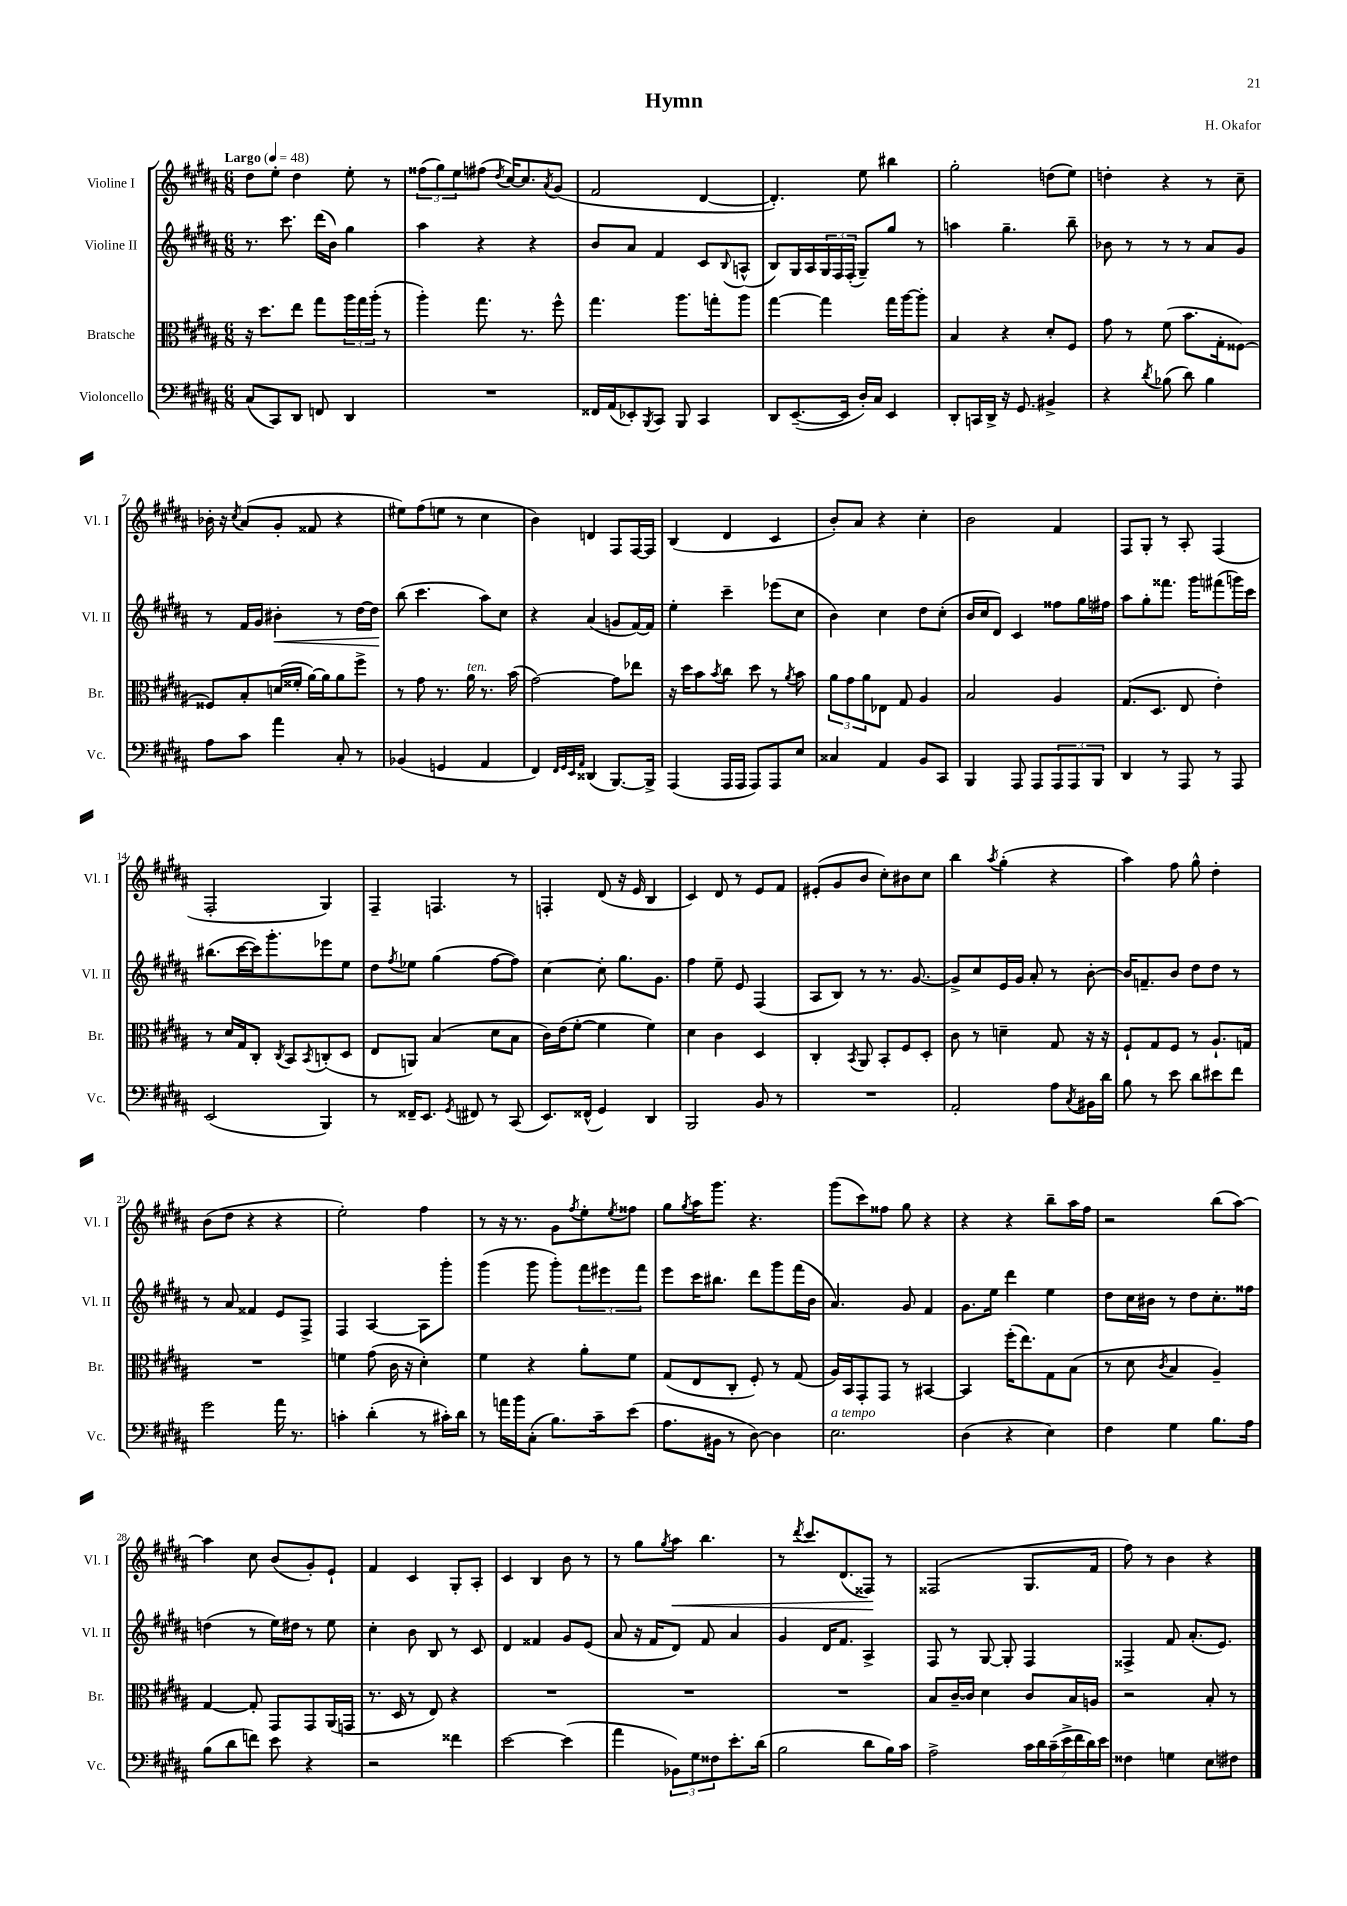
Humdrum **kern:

**kern	**kern	**kern	**dynam	**kern	**dynam
*part4	*part3	*part2	*part2	*part1	*part1
*staff4	*staff3	*staff2	*staff2	*staff1	*staff1
*I"Violoncello	*I"Bratsche	*I"Violine II	*	*I"Violine I	*
*I'Vc.	*I'Br.	*I'Vl. II	*	*I'Vl. I	*
*clefF4	*clefC3	*clefG2	*	*clefG2	*
*k[f#c#g#d#a#]	*k[f#c#g#d#a#]	*k[f#c#g#d#a#]	*	*k[f#c#g#d#a#]	*
*M6/8	*M6/8	*M6/8	*	*M6/8	*
*MM48	*MM48	*MM48	*	*MM48	*
=1	=1	=1	=1	=1	=1
!	!	!	!	!LO:TX:a:B:t=Largo	!
(8C#/L	16r	8.r	.	8dd#\L	.
.	8.dd#\L	.	.	.	.
8CC#/)	.	.	.	8ee'\J	.
.	.	8.ccc#\	.	.	.
8DD#/J	8ee\J	.	.	4dd#\	.
8FFn/	8gg#\L	(16ddd#\LL	.	.	.
.	.	16b\JJ)	.	.	.
4DD#/	24aa#\L	4gg#\	.	8ee'\	.
.	24gg#\	.	.	.	.
.	(24aa#'\JJ	.	.	.	.
.	8r	.	.	8r	.
=2	=2	=2	=2	=2	=2
2.r	4aa#'\)	4aa#\	.	(12ff##X\L	.
.	.	.	.	12gg#\)	.
.	.	.	.	12ee\	.
.	8.gg#\	4r	.	(8ff#X\J	.
.	.	.	.	8qdd#/	.
.	.	.	.	[16cc#/KL)	.
.	8.r	.	.	8.cc#/]	.
.	.	4r	.	.	.
.	.	.	.	8qa#/	.
.	8ff#^^\	.	.	(8g#/J	.
=3	=3	=3	=3	=3	=3
16FF##X/LL	4.gg#\	8b/L	.	2f#/	.
(16AA#/J	.	.	.	.	.
8EE-X'/)	.	8a#/J	.	.	.
8qBBB/	.	.	.	.	.
8CC#/J	.	4f#/	.	.	.
8BBB/	8.aa#\L	.	.	.	.
4CC#/	.	8c#/L	.	[4d#/	.
.	16ggn'\k	.	.	.	.
.	.	8qqB/	.	.	.
.	8aa#\J	(8An^^/J	.	.	.
=4	=4	=4	=4	=4	=4
8DD#/L	[4gg#\	8B/L)	.	4.d#'/])	.
([8.EE~/	.	16G#/L	.	.	.
.	.	16A#/	.	.	.
.	4gg#\]	24G#/	.	.	.
.	.	24F#/	.	.	.
16EE/Jk]	.	.	.	.	.
.	.	(24F#'/JJ	.	.	.
16D#'/LL)	.	8G#~/L)	.	8ee\	.
16C#/JJ	.	.	.	.	.
4EE/	16gg#\LL	8gg#/J	.	4bb#X\	.
.	[16aa#\J	.	.	.	.
.	8aa#'\J]	8r	.	.	.
=5	=5	=5	=5	=5	=5
8DD#'/L	4B/	4aan\	.	2gg#'\	.
16CCn/L	.	.	.	.	.
16DD#^/JJ	.	.	.	.	.
16r	4r	4.gg#~\	.	.	.
8.GG#/	.	.	.	.	.
4BB#X^/	8d#'/L	.	.	(8ddn\L	.
.	8F#/J	8bb~\	.	8ee\J)	.
=6	=6	=6	=6	=6	=6
4r	8g#\	8b-X\	.	4ddn'\	.
.	8r	8r	.	.	.
8qd#/	.	.	.	.	.
(8B-X\	(8f#\	8r	.	4r	.
8d#\)	8.b\L	8r	.	.	.
4B-\	.	8a#/L	.	8r	.
.	16G#'\k	.	.	.	.
.	[8F##X\J)	8g#/J	.	8cc#~\	.
!!LO:LB:g=z
=7	=7	=7	=7	=7	=7
8A#\L	8F##X/L]	8r	.	16b-X'\	.
.	.	.	.	16r	.
.	.	.	.	8qcc#/	.
8c#\J	8B'/	16f#/LL	.	(8a#/L	.
.	.	16g#/JJ	.	.	.
!	!	!	!LO:HP:b	!	!
4a#\	(16dn/L	4b#X'\	<	8g#'/J	.
.	16f##X'/JJ	.	.	.	.
.	[16a#\LL)	.	.	8f##X/	.
.	16a#\J]	.	.	.	.
8C#'/	8a#\	8r	.	4r	.
8r	8ff#^\J	[16dd#\LL	.	.	.
.	.	16dd#\JJ]	.	.	.
=8	=8	=8	=8	=8	=8
(4BB-X/	8r	(8bb\	.	8ee#X\L)	.
.	8g#\	4.ccc#\	[	(8ff#\	.
4GGn/	8.r	.	.	8een\J	.
.	.	.	.	8r	.
!	!LO:TX:a:i:t=ten.	!	!	!	!
.	16a#\	.	.	.	.
4AA#/	8.r	8aa#\L)	.	4cc#\	.
.	.	8cc#\J	.	.	.
.	(16b\	.	.	.	.
=9	=9	=9	=9	=9	=9
4FF#/)	[2g#\)	4r	.	4b\)	.
32qqFF#/LLL	.	.	.	.	.
32qqGG#/	.	.	.	.	.
32qqEE/	.	.	.	.	.
32qqAA#/JJJ	.	.	.	.	.
(4DD##X/	.	(4a#/	.	4dn/	.
[8.BBB/L)	8g#\L]	8gn/L	.	8F#/L	.
.	8ee-X\J	[16f#/L)	.	[16F#/L	.
16BBB^/Jk]	.	16f#/JJ]	.	16F#/JJ]	.
=10	=10	=10	=10	=10	=10
(4AAA#/	16r	4ee'\	.	(4B/	.
.	16dd#\KL	.	.	.	.
.	8b\	.	.	.	.
.	8qb/	.	.	.	.
16AAA#/LL	8cc#\J	4ccc#~\	.	4d#/	.
16AAA#/JJ	.	.	.	.	.
8AAA#/L)	8dd#\	.	.	.	.
8AAA#/	8r	(8eee-X\L	.	4c#/	.
.	8qa#/	.	.	.	.
8E/J	8b\	8cc#\J	.	.	.
=11	=11	=11	=11	=11	=11
4C##X/	12a#\L	4b\)	.	8b'/L)	.
.	12g#\	.	.	.	.
.	.	.	.	8a#/J	.
.	12a#\	.	.	.	.
4AA#/	8E-X\J	4cc#\	.	4r	.
.	8G#/	.	.	.	.
8BB/L	4A#/	8dd#\L	.	4cc#'\	.
8CC#/J	.	(8cc#'\J	.	.	.
=12	=12	=12	=12	=12	=12
4BBB/	2B/	16b/LL	.	2b\	.
.	.	16cc#/J	.	.	.
.	.	8d#/J)	.	.	.
8AAA#/	.	4c#/	.	.	.
8AAA#/L	.	.	.	.	.
12AAA#/	4A#/	8ff##X\L	.	4f#/	.
12AAA#/	.	.	.	.	.
.	.	16gg#\L	.	.	.
12BBB/J	.	.	.	.	.
.	.	16ff#X\JJ	.	.	.
=13	=13	=13	=13	=13	=13
4DD#/	(8.G#/L	8aa#\L	.	8F#/L	.
.	.	8gg#'\	.	8G#'/J	.
.	8.D#/J	.	.	.	.
8r	.	8.fff##X\J	.	8r	.
8AAA#/	8E/	.	.	8A#'/	.
.	.	16ggg#\KL	.	.	.
8r	4e'\)	(8fff#X\	.	(4F#/	.
8AAA#/	.	16gggn\L)	.	.	.
.	.	16ccc#\JJ	.	.	.
!!LO:LB:g=z
=14	=14	=14	=14	=14	=14
(2EE/	8r	(8.bb#X\L	.	2F#'/	.
.	16d#/LL	.	.	.	.
.	16G#/J	[16ccc#\L	.	.	.
.	8C#'/J	16ccc#\J])	.	.	.
.	.	8.ggg#'\	.	.	.
.	8qC#/	.	.	.	.
.	8BB/L	.	.	.	.
.	8qBB/	.	.	.	.
4BBB/)	(8Cn'/	8eee-X\	.	4G#/)	.
.	8D#/J	8ee\J	.	.	.
=15	=15	=15	=15	=15	=15
8r	8E/L	8dd#\L	.	4F#~/	.
.	.	8qff#/	.	.	.
16FF##X~/KL	8AAn/J)	8ee-X\J	.	.	.
8.EE/J	.	.	.	.	.
.	(4B/	(4gg#\	.	4.Fn/	.
8qGG#/	.	.	.	.	.
8FF#X/	.	.	.	.	.
8r	8d#\L	[8ff#\L	.	.	.
(8CC#/	8B\J	8ff#\J])	.	8r	.
=16	=16	=16	=16	=16	=16
8.EE/L)	16c#\LL)	[4cc#\	.	4Fn'/	.
.	(16e\J	.	.	.	.
.	[8f#'\J	.	.	.	.
(16FF##X^^/Jk	.	.	.	.	.
4GG#/)	4f#\]	8cc#'\]	.	(8d#/	.
.	.	8.gg#\L	.	16r	.
.	.	.	.	16e/	.
4DD#/	4f#\)	.	.	4B/	.
.	.	8.g#\J	.	.	.
=17	=17	=17	=17	=17	=17
2BBB/	4d#\	4ff#\	.	4c#/)	.
.	4c#\	8ee~\	.	8d#/	.
.	.	8e/	.	8r	.
8BB/	4D#/	(4F#/	.	8e/L	.
8r	.	.	.	8f#/J	.
=18	=18	=18	=18	=18	=18
2.r	4C#'/	8A#/L	.	(8e#X'/L	.
.	.	8B/J)	.	8g#/	.
.	8qBB/	.	.	.	.
.	8AA#/	8r	.	8b/J	.
.	8BB'/L	8.r	.	8cc#'\L)	.
.	8F#/	.	.	8b#X\	.
.	.	[8.g#/	.	.	.
.	8D#'/J	.	.	8cc#\J	.
=19	=19	=19	=19	=19	=19
2AA#'/	8c#\	8g#^/L]	.	4bb\	.
.	8r	8cc#/	.	.	.
.	.	.	.	8qaa#/	.
.	4dn~\	16e/L	.	(4gg#'\	.
.	.	16g#/JJ	.	.	.
.	.	8a#'/	.	.	.
8A#\L	8G#/	8r	.	4r	.
8qC#/	.	.	.	.	.
16BB#X\L	16r	[8b'\	.	.	.
16d#\JJ	16r	.	.	.	.
=20	=20	=20	=20	=20	=20
8B\	8F#`/L	16b/KL]	.	4aa#\)	.
.	.	8.fn~/	.	.	.
8r	8G#/	.	.	.	.
8e\	8F#/J	8b/J	.	8ff#\	.
8d#\L	8r	8dd#\L	.	8gg#^^\	.
8e#X\	8.A#`/L	8dd#\J	.	4dd#'\	.
8f#\J	.	8r	.	.	.
.	16Gn/Jk	.	.	.	.
!!LO:LB:g=z
=21	=21	=21	=21	=21	=21
2g#\	2.r	8r	.	(8b\L	.
.	.	8a#/	.	8dd#\J	.
.	.	4f##X/	.	4r	.
16a#\	.	8e/L	.	4r	.
8.r	.	.	.	.	.
.	.	8F#^/J	.	.	.
=22	=22	=22	=22	=22	=22
4cn'\	4fn\	4F#/	.	2ee'\)	.
(4d#'\	(8g#\	[4A#/	.	.	.
.	16c#\	.	.	.	.
.	16r	.	.	.	.
8r	4d#'\)	8A#\L]	.	4ff#\	.
16c#X'\LL)	.	8ggg#'\J	.	.	.
16d#\JJ	.	.	.	.	.
=23	=23	=23	=23	=23	=23
8r	4f#\	(4ggg#\	.	8r	.
16an\LL	.	.	.	16r	.
16b\J	.	.	.	8.r	.
(8C#'\J	4r	8ggg#\	.	.	.
8.B\L)	.	8ggg#'\L)	.	8g#\L	.
.	.	.	.	8qff#/	.
.	8a#'\L	12fff#\	.	8ee'\	.
16c#~\k	.	.	.	.	.
.	.	12eee#X\	.	.	.
.	.	.	.	8qee/	.
(8e\J	8f#\J	.	.	8ff##X\J	.
.	.	12fff#\J	.	.	.
=24	=24	=24	=24	=24	=24
8.A#\L	(8G#/L	8eee\L	.	8gg#\L	.
.	.	.	.	8qgg#/	.
.	8E/	16ccc#\K	.	16aa#\K	.
16BB#X\Jk	.	8.bb#X\J	.	8.ggg#\J	.
8r	8C#'/J	.	.	.	.
[8D#\)	8F#'/)	8ddd#\L	.	4.r	.
4D#\]	8r	8ggg#\	.	.	.
.	(8G#/	(16fff#\L	.	.	.
.	.	16b\JJ	.	.	.
=25	=25	=25	=25	=25	=25
!LO:TX:a:i:t=a tempo	!	!	!	!	!
2.E\	16A#/LL)	4.a#/)	.	(8ggg#\L	.
.	16BB/J	.	.	.	.
.	8GG#'/	.	.	8ccc#\)	.
.	8GG#/J	.	.	8ff##X\J	.
.	8r	8g#/	.	8gg#\	.
.	[4BB#X/	4f#/	.	4r	.
=26	=26	=26	=26	=26	=26
(4D#\	4BB#/]	8.g#\L	.	4r	.
.	.	16ee\Jk	.	.	.
4r	(16ff#'\KL	4ddd#\	.	4r	.
.	8.ee\)	.	.	.	.
4E\)	8G#\	4ee\	.	8bb~\L	.
.	(8B\J	.	.	16aa#\L	.
.	.	.	.	16ff#\JJ	.
=27	=27	=27	=27	=27	=27
4F#\	8r	8dd#\L	.	2r	.
.	8d#\	16cc#\L	.	.	.
.	.	16b#X\JJ	.	.	.
.	8qc#/	.	.	.	.
4G#\	4B/	8r	.	.	.
.	.	8dd#\L	.	.	.
8.B\L	4A#~/)	8.cc#'\	.	(8bb\L	.
.	.	.	.	[8aa#\J)	.
16A#\Jk	.	16ff##X\Jk	.	.	.
!!LO:LB:g=z
=28	=28	=28	=28	=28	=28
(8B\L	[4G#/	(4ddn\	.	4aa#\]	.
8d#\	.	.	.	.	.
8fn\J)	8G#'/]	8r	.	8cc#\	.
8e\	8GG#/L	16ee\LL)	.	(8b/L	.
.	.	16dd#X\JJ	.	.	.
4r	8GG#/	8r	.	8g#'/)	.
.	(16AA#/L	8ee\	.	8e`/J	.
.	16GGn/JJ	.	.	.	.
=29	=29	=29	=29	=29	=29
2r	8.r	4cc#'\	.	4f#/	.
.	16D#/	.	.	.	.
.	8r	8b\	.	4c#/	.
.	8E/)	8B/	.	.	.
4f##X\	4r	8r	.	8G#'/L	.
.	.	8c#/	.	8A#'/J	.
=30	=30	=30	=30	=30	=30
[2e\	2.r	4d#/	.	4c#/	.
.	.	4f##X/	.	4B/	.
(4e\]	.	8g#/L	.	8b\	.
.	.	(8e/J	.	8r	.
=31	=31	=31	=31	=31	=31
4a#\	2.r	8a#/	.	8r	.
.	.	16r	.	8gg#\L	.
.	.	16f#/KL	.	.	.
.	.	.	.	8qgg#/	.
!	!	!	!	!	!LO:HP:b
12BB-X\L)	.	8d#/J)	.	8aa#\J	<
12G#\	.	.	.	.	.
.	.	8f#/	.	4.bb\	.
12F##X\	.	.	.	.	.
8.e'\	.	4a#/	.	.	.
(16d#\Jk	.	.	.	.	.
=32	=32	=32	=32	=32	=32
2B\	2.r	4g#/	.	8r	.
.	.	.	.	8qddd#/	.
.	.	.	.	8.ccc#/L	.
.	.	16d#/KL	.	.	.
.	.	8.f#/J	.	(8.d#/	.
8d#\L	.	4A#^/	.	8F##X/J)	.
16B\L)	.	.	.	8r	[
16c#\JJ	.	.	.	.	.
=33	=33	=33	=33	=33	=33
2A#^\	8B/L	8F#/	.	(2F##X/	.
.	[16c#~/L	8r	.	.	.
.	16c#/JJ]	.	.	.	.
.	4d#\	[8G#/	.	.	.
.	.	8G#'/]	.	.	.
28c#\LL	8c#/L	4F#/	.	8.G#/L	.
28d#\	.	.	.	.	.
(28c#~\	.	.	.	.	.
28e^\	.	.	.	.	.
.	16B/L	.	.	.	.
28f#\	.	.	.	.	.
28d#\)	.	.	.	.	.
.	16An/JJ	.	.	16f#/Jk	.
28e\JJ	.	.	.	.	.
=34	=34	=34	=34	=34	=34
4F##X\	2r	4F##X^/	.	8ff#\)	.
.	.	.	.	8r	.
4Gn\	.	8f#/	.	4b\	.
.	.	(8.a#'/L	.	.	.
8E\L	8B'/	.	.	4r	.
.	.	8.e/J)	.	.	.
8F#X\J	8r	.	.	.	.
==	==	==	==	==	==
*-	*-	*-	*-	*-	*-
